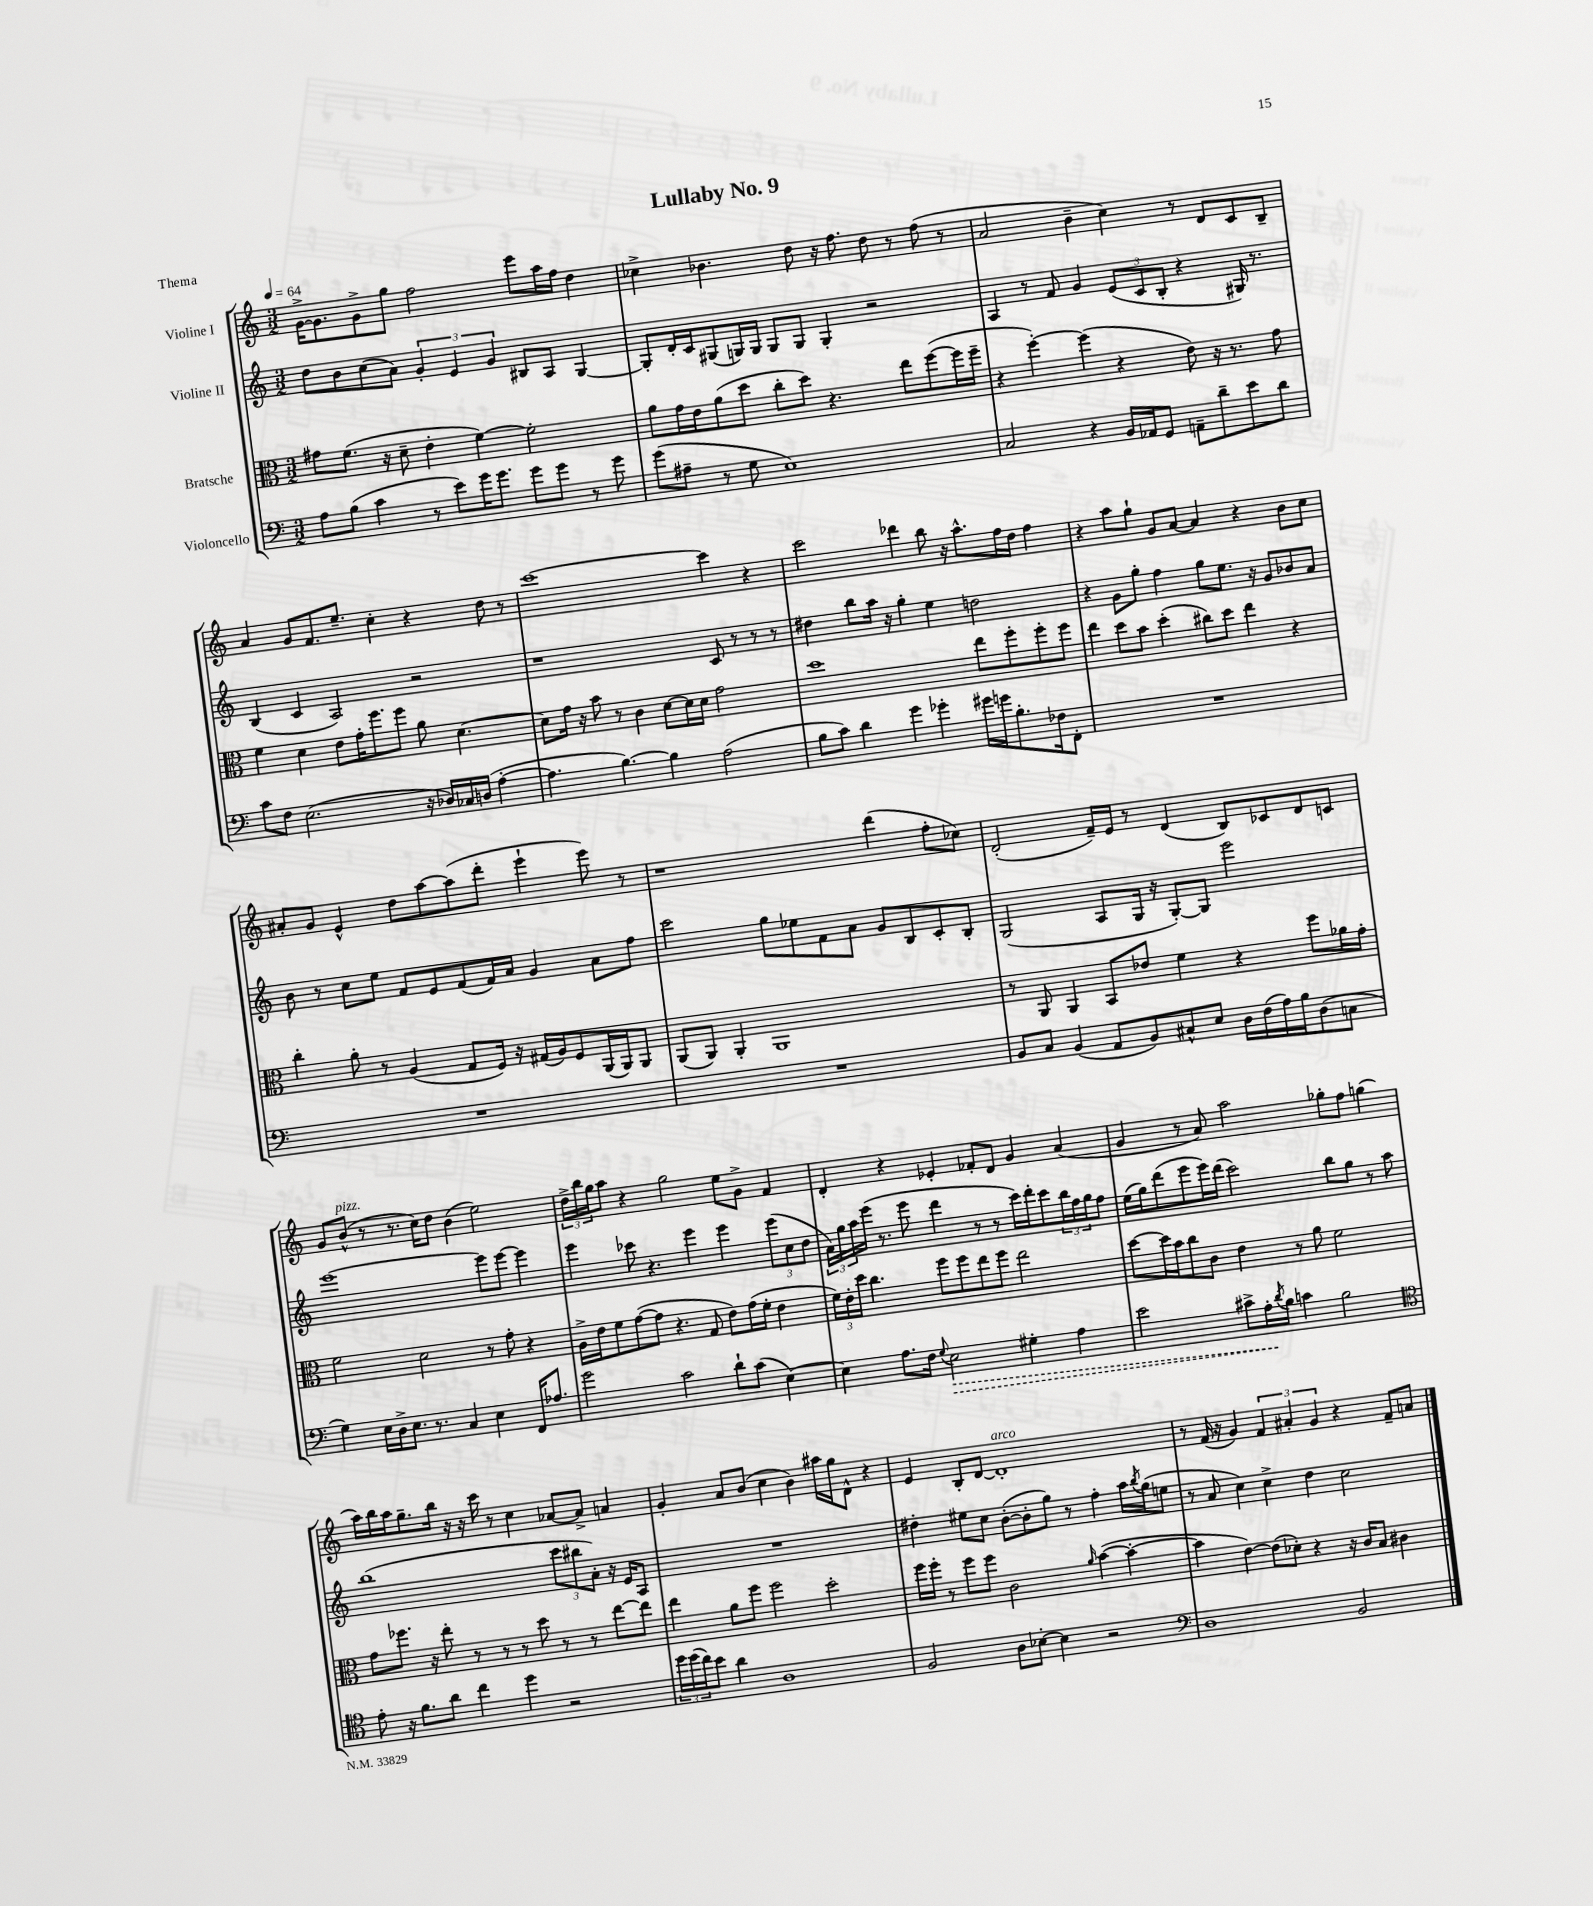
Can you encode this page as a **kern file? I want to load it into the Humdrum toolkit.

**kern	**kern	**kern	**kern
*staff4	*staff3	*staff2	*staff1
*clefF4	*clefC3	*clefG2	*clefG2
*k[]	*k[]	*k[]	*k[]
*M3/2	*M3/2	*M3/2	*M3/2
*MM64	*MM64	*MM64	*MM64
8A	8g#	8dd	[16g^
.	.	.	8.g]
(8B	(8.f	8b	.
4c	.	(8cc	8g^
.	16r	.	.
.	8d~	8a)	8gg
8r	4e'	6g'	2ff
8e)	.	.	.
.	.	6e	.
16g	[4f)	.	.
8.g	.	.	.
.	.	6g	.
8g	2f']	8B#	8eee
8g	.	8A	16aa
.	.	.	16ff
8r	.	[4G	4dd
8g	.	.	.
=	=	=	=
(8g	8a	8G']	4cc-^
8A#~	16g	16d'	.
.	16e	16c	.
8r	(8a	(8G#	4.b-
8G	8dd	16G)	.
.	.	16G	.
1E)	8cc'	8G	.
.	8dd)	8G	8dd
.	4.r	4G'	16r
.	.	.	8.ff
.	.	2r	8dd
.	8ee	.	8r
.	([8ff	.	(8ff
.	16ff]	.	8r
.	16ff~	.	.
=	=	=	=
2C	4r	4A	2a
.	[4ff')	8r	.
.	.	8f	.
4r	(4ff]	4g	4b~
16BB	4r	(12e	4cc)
16AA-	.	.	.
.	.	12c	.
8GG	.	.	.
.	.	12B'	.
8AA~	8e)	4r	8r
8d~	16r	.	8d
.	8.r	.	.
8e	.	16G#)	8c
.	.	8.r	.
8d	8g	.	8B~
=	=	=	=
8c	4f	(4B	4a
8F	.	.	.
(2.E	4d	4c	8g
.	.	.	8.f
.	8e	2A)	.
.	.	.	8.ee~
.	16g'	.	.
.	8.ff	.	.
.	.	.	4cc'
.	8ff	.	.
16r	8a	2r	4r
16D-)	.	.	.
16C-	[4.d	.	.
(16D	.	.	.
[4A'	.	.	8dd
.	.	.	8r
=	=	=	=
4.A]	8d]	1r	[1ccc
.	16g	.	.
.	16r	.	.
.	8b	.	.
[4.B)	8r	.	.
.	4c	.	.
4B]	[8d	.	.
.	16d]	.	.
.	16d	.	.
(2A	2g	8c	4ccc]
.	.	8r	.
.	.	8r	4r
.	.	8r	.
=	=	=	=
8B	1dd	4dd#	2ccc
8c)	.	.	.
4d	.	8bb	.
.	.	16aa	.
.	.	16r	.
4g	.	4gg'	4ddd-
4g-'	.	4ee	8bb
.	.	.	16r
.	.	.	8.aa^^
16g#	8ee	2dd	.
16g	.	.	.
8.B'	8ff'	.	16ff
.	.	.	16dd
.	8ff'	.	4ff
16F-	.	.	.
8FF'	8ff	.	.
=	=	=	=
1.r	4ee	4r	4r
.	8dd	8g	8aa
.	8b	8gg'	8gg`
.	(4dd'	4ff	8g
.	.	.	[8a
.	8cc#)	8gg	4a]
.	8dd	8.ee	.
.	4ee	.	4r
.	.	16r	.
.	.	8g	.
.	4r	8b-	8b
.	.	8a	8cc
=	=	=	=
1.r	4cc'	8b	8a#'
.	.	8r	8g
.	8a'	8cc	4e^^
.	8r	8ee	.
.	(4A	8f	8dd
.	.	8e	[8aa
.	8G	(8f	(8aa]
.	16F)	16f)	8ddd'
.	16r	16a	.
.	(16G#	4g	4eee`
.	16A)	.	.
.	8F	.	.
.	(16AA	8a	8eee)
.	16AA)	.	.
.	8AA	8ff	8r
=	=	=	=
1.r	(8AA	2ccc	1r
.	8AA)	.	.
.	4AA'	.	.
.	1AA	8gg	.
.	.	8ee-	.
.	.	8f	.
.	.	8a	.
.	.	8g	(4ddd
.	.	8B	.
.	.	8c'	8ff'
.	.	8B'	8cc-)
=	=	=	=
8BB	8r	(2G	(2d'
8C	8AA	.	.
(4BB	4AA	.	.
8AA	8BB	8A	16f~)
.	.	.	16e
8BB)	8e-	16G	8r
.	.	16r	.
8C#^^	4f	[8G')	(4d
8E	.	8G]	.
16D	4r	2eee	8B)
(16F	.	.	.
16A)	.	.	8c-
16B	.	.	.
(8D	8ff	.	8d
8C	16a-	.	8c
.	16g'	.	.
=	=	=	=
4G)	2f	[1eee	8g
.	.	.	(8b^^
16E	.	.	8r
16D^	.	.	.
8.E	.	.	8.r
.	2d	.	.
8.r	.	.	16cc)
.	.	.	8dd
4C	.	.	(4b
4E	8r	8eee]	2ee)
.	8g'	[8eee	.
16FF	4r	4eee]	.
8.A-	.	.	.
=	=	=	=
2g	16A^	4eee	24dd^
.	.	.	24bb
.	16e	.	.
.	.	.	24gg
.	8f	.	8aa
.	([8g	8ccc-	4r
.	8g]	4.r	.
2c	4.r	.	2gg
.	.	4eee	.
.	8G	.	.
8d`	8e)	4eee	8ee
(8c	(16g	.	8g^
.	16f'	.	.
[4E)	4e	(12eee	4f
.	.	12cc	.
.	.	12dd	.
=	=	=	=
4E]	24f)	24a)	4d'
.	24e'	24gg	.
.	24dd	24aa	.
.	4.cc	(16eee	.
.	.	8.r	.
8.A	.	.	4r
.	.	8eee	.
16F	.	.	.
8qqG	.	.	.
2E	8ff	4ddd	4e-'
.	8ff	.	.
.	8ee	8r	8f-'
.	8ff	8r	8d
4G#'	2ee	16ccc)	4g
.	.	16ddd'	.
.	.	8ccc	.
4A	.	24bb	(4a
.	.	24ff	.
.	.	24gg	.
.	.	8ff	.
=	=	=	=
2e	[8dd	(16ee	4g
.	.	16gg)	.
.	16dd]	(8ddd	.
.	16b	.	.
.	8cc	8eee	8r
.	8c	16eee)	8a)
.	.	(16ddd	.
8c#^	4e	2ccc)	2aa
16A'	.	.	.
8qd	.	.	.
16B	.	.	.
4c	8r	.	.
.	8a	.	.
2B	2f	8bb	8gg-'
.	.	8gg	8ff
.	.	8r	(4gg
.	.	8aa	.
=	=	=	=
*clefC4	*	*	*
8e'	8g	(1bb	16aa)
.	.	.	16bb
16r	8.ff-	.	16aa
8.f	.	.	8.gg~
.	16r	.	.
8a	8ee'	.	16bb
.	.	.	16r
4cc	8r	.	16r
.	.	.	16ccc
.	8r	.	8r
4dd	8r	.	4cc
.	8dd	.	.
2r	8r	12ccc	[8a-
.	.	12bb#	.
.	8r	.	8a-^]
.	.	12a')	.
.	[8ee	16r	4a
.	.	16e	.
.	8ee]	8A	.
=	=	=	=
24dd	4ee	1.r	4g'
(24dd	.	.	.
24cc)	.	.	.
8b	.	.	.
4a	8a	.	8a
.	8ff	.	(8b
1A	2ff	.	4cc
.	.	.	4b)
.	2dd'	.	16aa#
.	.	.	16gg
.	.	.	8d^^
.	.	.	4r
=	=	=	=
2F	16ff	4dd#'	4e
.	16ff'	.	.
.	8r	.	.
.	8ff	8ee#	8B'
.	8ff	8cc	[8d
8A	2c	([8b'	1d']
[8B-'	.	8b']	.
4B-]	.	8gg)	.
.	.	8r	.
.	16qqa	.	.
2r	([4b	4ff'	.
.	4b'_	16aa	.
.	.	8qbb	.
.	.	(16gg	.
.	.	8ee	.
=	=	=	=
*clefF4	*	*	*
1D	4b]	8r	8r
.	.	8a	(16f
.	.	.	16r
.	[4e)	4cc)	4g)
.	(8e]	4cc^	6f
.	8d-')	.	.
.	.	.	6a#'
.	4r	4dd	.
.	.	.	6g
2BB	16r	2cc	4r
.	16c	.	.
.	8B	.	.
.	4c#	.	8f~
.	.	.	8a
==	==	==	==
*-	*-	*-	*-
